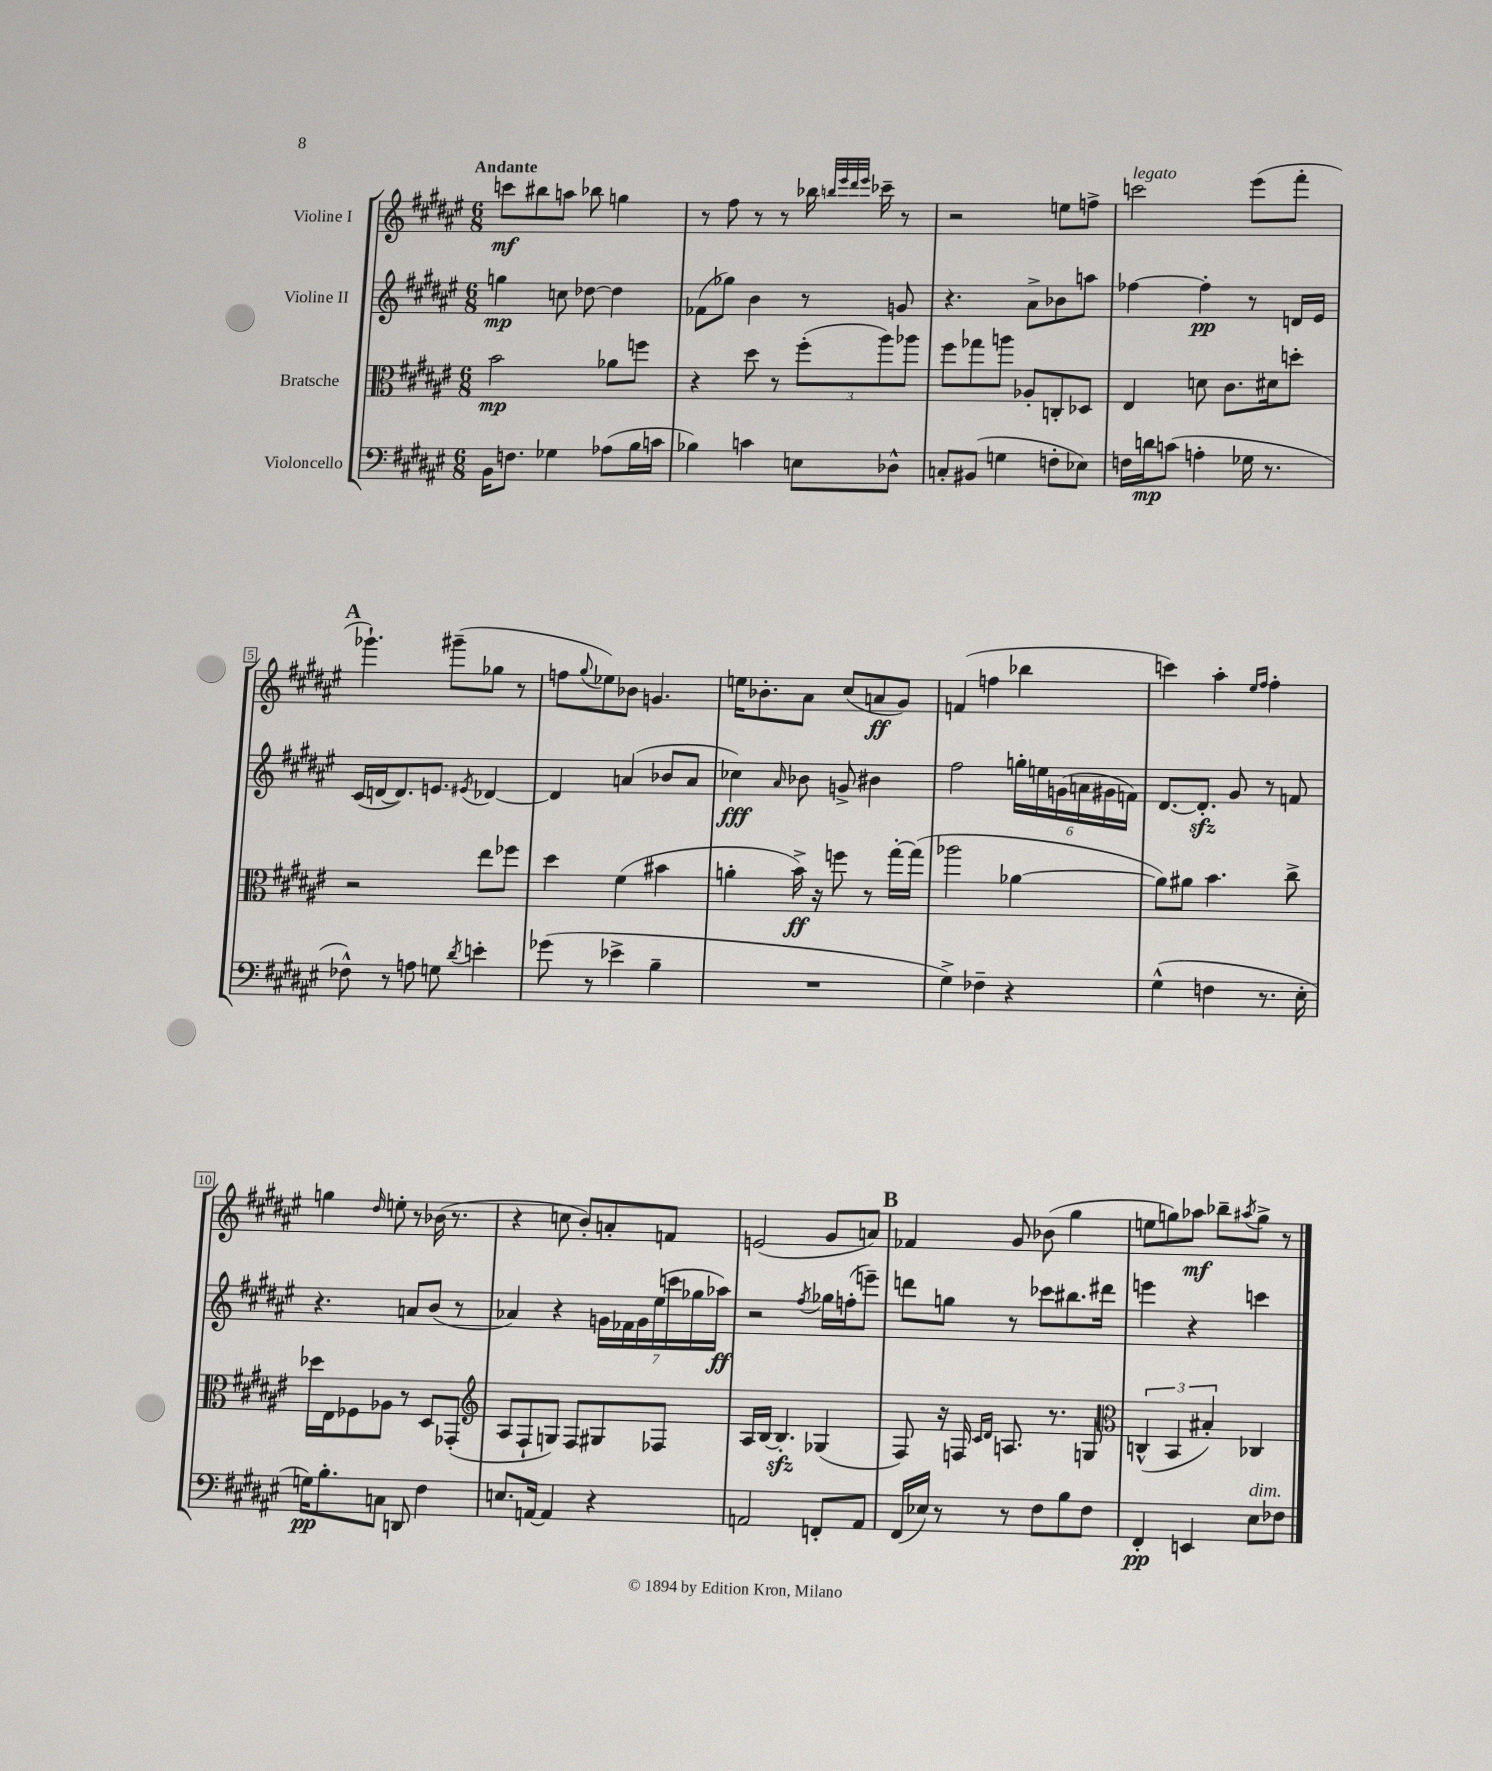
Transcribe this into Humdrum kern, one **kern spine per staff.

**kern	**kern	**kern	**kern
*staff4	*staff3	*staff2	*staff1
*clefF4	*clefC3	*clefG2	*clefG2
*k[f#c#g#d#a#e#]	*k[f#c#g#d#a#e#]	*k[f#c#g#d#a#e#]	*k[f#c#g#d#a#e#]
*M6/8	*M6/8	*M6/8	*M6/8
16BB\LK	2b\	4gg\	8ccc\L
8.F\J	.	.	.
.	.	.	8bb#\
4G-\	.	8cc\	8aa\J
.	.	[8dd-\	8bb-\
(8A-\L	8a-\L	4dd-\]	4gg\
16B\L	8ff\J	.	.
16c\JJ	.	.	.
=	=	=	=
4B-\)	4r	(8f-\L	8r
.	.	8gg-\J)	8ff#\
4c\	8dd#\	4b\	8r
.	8r	.	8r
8E\L	(12ff#'\L	8r	16bb-\
.	.	.	32qqbb/LLL
.	.	.	32qqeee#/
.	.	.	32qqddd#/
.	.	.	32qqeee#/JJJ
.	.	.	16ccc-~\
.	12aa#\)	.	.
8D-^^\J	.	8g/	8r
.	12aa-\J	.	.
=	=	=	=
8C'/L	8ff#\L	4.r	2r
(8BB#/J	8gg-\	.	.
4G\	8aa\J	.	.
.	8A-'/L	8a#^\L	.
8F'\L	8C'/	8b-\	8ee\L
8E-\J)	8D-/J	8aa\J	8ff^\J
=	=	=	=
16F\LL	4E#/	[4ff-\	2ccc\
16d\J	.	.	.
(8c\J	.	.	.
4A'\	8d\	4ff-'\]	.
.	8.c#\L	.	.
16G-\	.	8r	(8eee#\L
8.r	16d#\k	.	.
.	8dd'\J	16d/LL	8fff#'\J
.	.	16e#/JJ	.
=	=	=	=
8F-^^\)	2r	(16c#/LL	4.ggg-`\)
.	.	[16d/J	.
8r	.	8.d/])	.
8A\	.	.	.
.	.	8.e/J	.
8G\	.	.	(8ggg#~\L
8qd#/	.	8qe#/	.
4e'\	8ee#\L	[4d-/	8gg-\J
.	8ff-\J	.	8r
=	=	=	=
(8g-\	4dd#\	4d-/]	8ff\L
.	.	.	8qqgg#/
8r	.	.	8ee-\)
4e-^\	(4f#\	(4a/	8b-\J
.	.	.	4.g/
4B~\	4b#\	8b-/L	.
.	.	8a/J	.
=	=	=	=
2.r	4a'\	4cc-\)	16ee\LK
.	.	.	8.b-'\
.	.	16qqa#/	.
.	16b^\)	8b-\	8a#\J
.	16r	.	.
.	8ff\	8g^/	(8cc#/L
.	8r	4b#\	8a/
.	[16gg#'\LL	.	8g#/J)
.	(16gg#\]JJ	.	.
=	=	=	=
4G#^\)	2aa-\	2ff#\	(4f/
4F-~\	.	.	4ff\
4r	[4a-\	24gg'\LL	4bb-\
.	.	24ee\	.
.	.	(24g\	.
.	.	24a\	.
.	.	24g#\	.
.	.	24f\JJ)	.
=	=	=	=
(4G#^^\	8a-\]L)	[8.d#/L	4ccc\)
.	8a#\J	.	.
.	.	8.d#'/]J	.
4F\	4.b\	.	4aa#'\
.	.	8g#/	.
.	.	.	16qqee#/LL
.	.	.	16qqff#/JJ
8.r	.	8r	4ff#'\
.	8cc#^\	8f/	.
16E#'\	.	.	.
=	=	=	=
16G\LK)	16dd-\LL	4.r	4gg\
8.B'\	16E#\J	.	.
.	8F-\	.	.
.	.	.	16qqdd#/
8C\J	8A-\J	.	8ee'\
8DD/	8r	8a/L	8r
4F#\	8D#/L	(8b/J	(16b-\
.	.	.	8.r
.	(8GG-'/J	8r	.
=	=	=	=
*	*clefG2	*	*
8.E/L	8A#/L	4a-/)	4r
.	8F#`/	.	.
[16AA/Jk	.	.	.
4AA/]	8G/J)	4r	8cc\
.	8F#/L	.	8b'/L)
4r	8G#/	28g\LL	8a'/
.	.	28f-\	.
.	.	28g\	.
.	.	(28ee#\	.
.	8F-/J	.	8f/J
.	.	28ccc\	.
.	.	28gg-\	.
.	.	28aa-\JJ)	.
=	=	=	=
2AA/	16A#/LL	2r	(2e/
.	[16B/JJ	.	.
.	4.B'/]	.	.
.	.	8qff#/	.
8FF'/L	(4G-/	16gg-\LL	8g#/L
.	.	(16ff'\J	.
8AA/J	.	8eee~\J)	8a/J)
=	=	=	=
(16FF#/LL	8F#/)	8ddd\L	4f-/
16E-/JJ)	.	.	.
8r	16r	8gg\J	.
.	16F/	.	.
.	16qqc#/LL	.	.
.	16qqd#/JJ	.	.
8r	8.A/	8r	8g#/
8F#\L	.	8ccc-\L	(8b-\
.	8.r	.	.
8B\	.	8.bb#\	4gg#\
8F#\J	8G/	.	.
.	.	16ddd#\Jk	.
=	=	=	=
*	*clefC3	*	*
4FF#'/	(6C^^/	4eee\	8ee\L
.	.	.	8gg\)
.	6BB/	.	.
4EE/	.	4r	8aa-\J
.	6B#'/)	.	.
.	.	.	8bb-~\L
.	.	.	8qaa#/
8E#\L	4C-/	4ccc\	8gg^\J
8F-\J	.	.	8r
==	==	==	==
*-	*-	*-	*-
